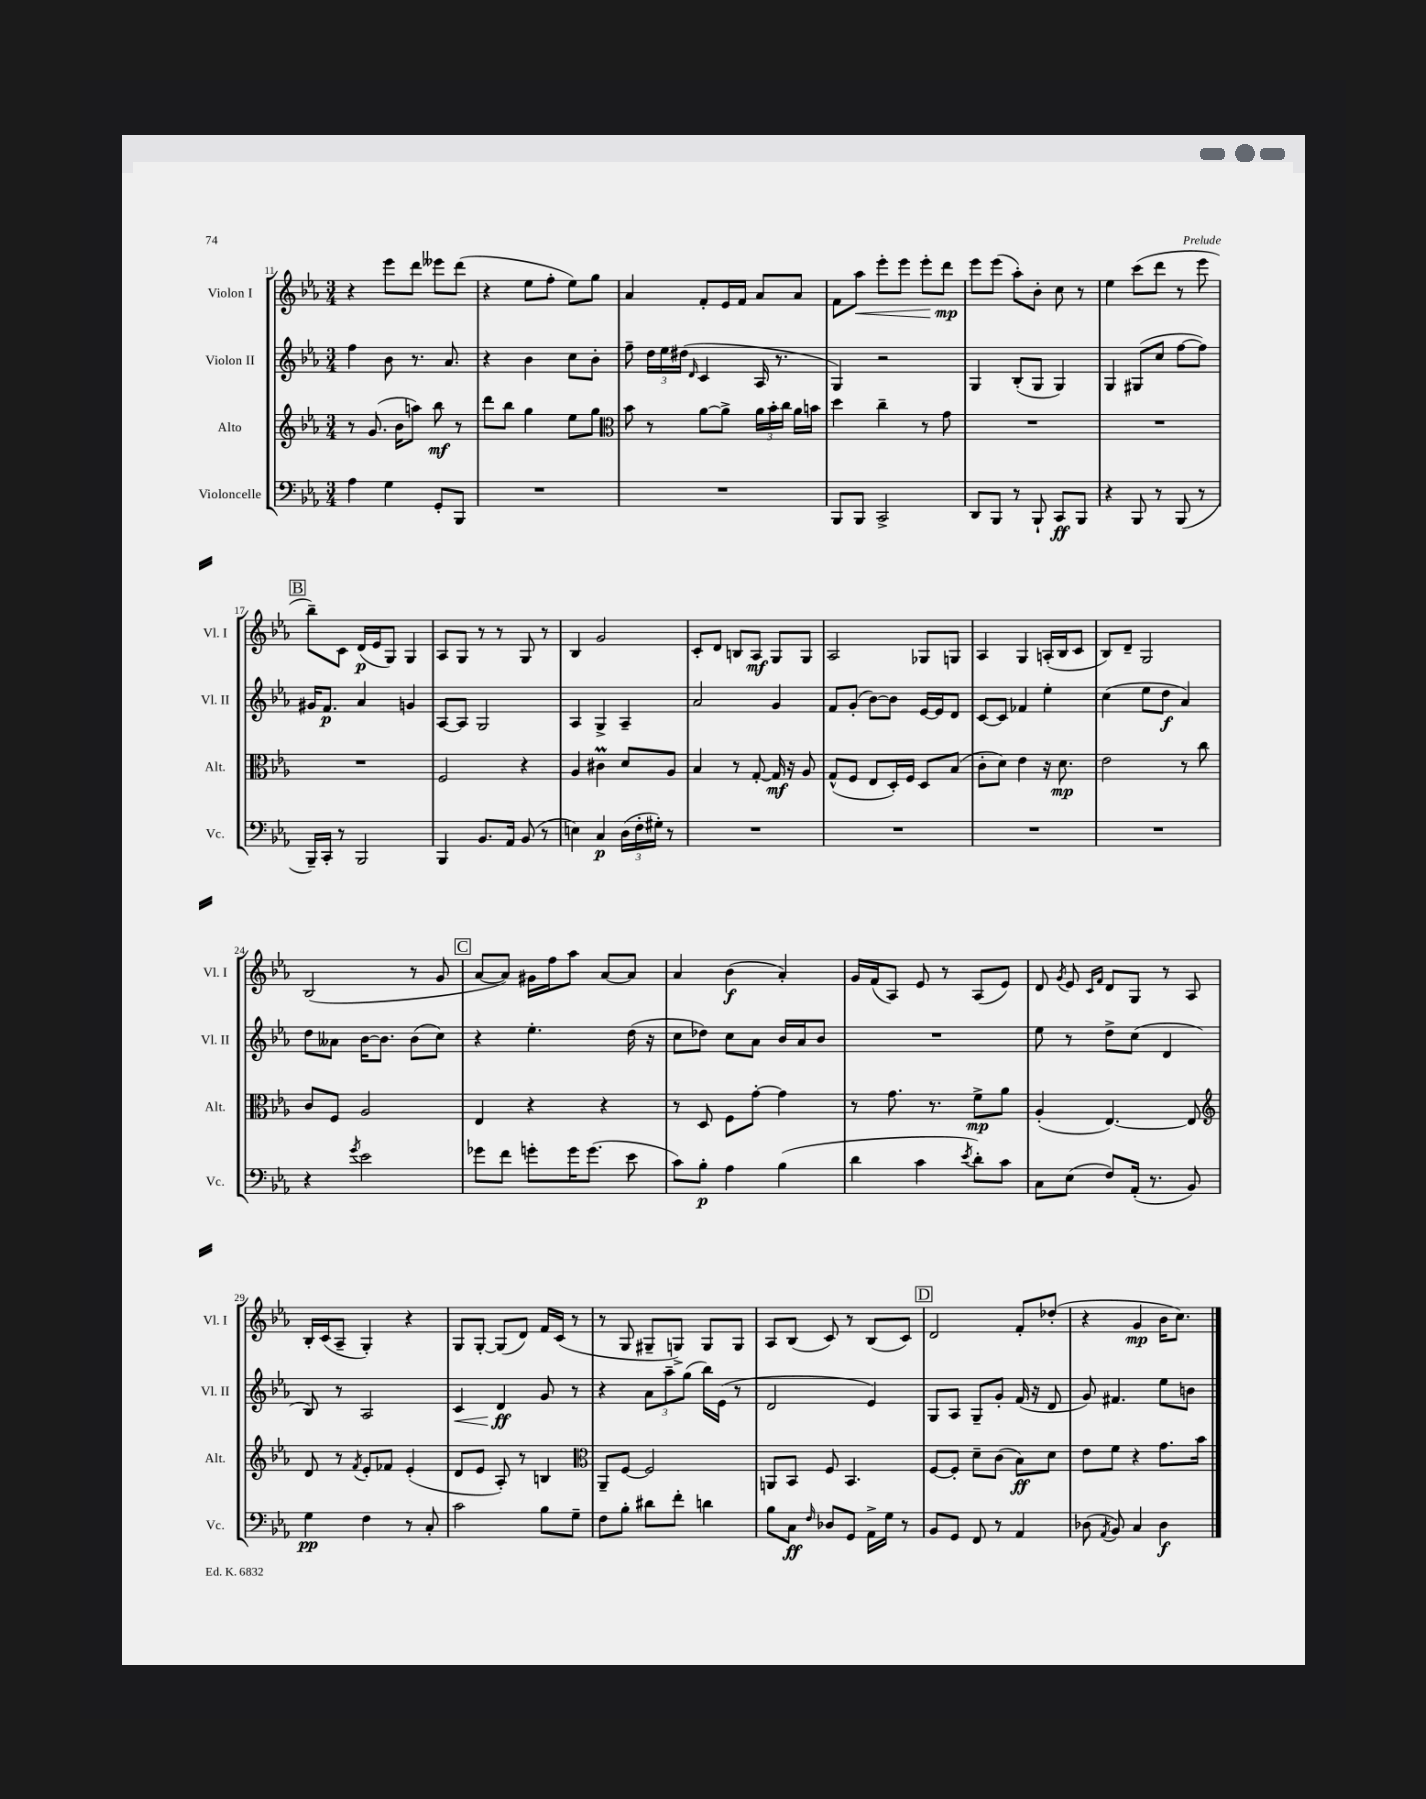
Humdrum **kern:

**kern	**kern	**kern	**kern
*staff4	*staff3	*staff2	*staff1
*clefF4	*clefG2	*clefG2	*clefG2
*k[b-e-a-]	*k[b-e-a-]	*k[b-e-a-]	*k[b-e-a-]
*M3/4	*M3/4	*M3/4	*M3/4
4A-	8r	4ff	4r
.	(8.g	.	.
4G	.	8b-	8eee-
.	16b-	.	.
.	8aa)	8.r	8ddd
8GG'	8bb-	.	8eee--
.	.	8.a-	.
8BBB-	8r	.	(8ddd
=	=	=	=
2.r	8ddd	4r	4r
.	8bb-	.	.
.	4gg	4b-	8ee-
.	.	.	8ff'
.	8ee-	8cc	8ee-)
.	8gg	8b-'	8gg
=	=	=	=
*	*clefC3	*	*
2.r	8b-	8ff~	4a-
.	8r	24dd	.
.	.	24ee-	.
.	.	(24dd#	.
.	.	16qqd	.
.	[8a-	4c	8f'
.	8a-^]	.	16e-
.	.	.	16f
.	24a-	16A-	8a-
.	24b-'	.	.
.	.	8.r	.
.	24cc	.	.
.	16a-	.	8a-
.	16b	.	.
=	=	=	=
8BBB-	4dd	4G)	8f
8BBB-	.	.	8aa-
2CC^	4cc~	2r	8eee-'
.	.	.	8eee-
.	8r	.	8eee-'
.	8g	.	8ddd
=	=	=	=
8DD	2.r	4G	8eee-
8BBB-	.	.	(8eee-
8r	.	(8B-'	8aa-')
8BBB-`	.	8G	8b-'
8CC	.	4G)	8cc
8BBB-	.	.	8r
=	=	=	=
4r	2.r	4G	4ee-
8BBB-	.	(8G#	(8ccc
8r	.	8cc	8ddd
(8BBB-	.	[8ff	8r
8r	.	8ff])	8eee-
=	=	=	=
16BBB-~)	2.r	16g#	8bb-~)
16CC'	.	8.f	.
8r	.	.	8c
2BBB-	.	4a-	(16d
.	.	.	16e-
.	.	.	8G)
.	.	4g	4G
=	=	=	=
4BBB-	2F	[8A-	8A-
.	.	8A-]	8G
8.BB-	.	2G	8r
.	.	.	8r
16AA-	.	.	.
(8BB-	4r	.	8G
8r	.	.	8r
=	=	=	=
4E)	4A-	4A-	4B-
4C	4c#	4G^	2g
(24D	8d	4A-~	.
24F'	.	.	.
24G#')	.	.	.
8r	8A-	.	.
=	=	=	=
2.r	4B-	2a-	8c'
.	.	.	8d
.	8r	.	8B
.	[8G'	.	8A-
.	16G]	4g	8G
.	16r	.	.
.	8A-	.	8G
=	=	=	=
2.r	(8G^^	8f	2A-
.	8F	(8g'	.
.	8E-	[8b-)	.
.	16D')	8b-]	.
.	16F	.	.
.	8D	[16e-	8G-
.	.	16e-]	.
.	(8B-	8d	8G
=	=	=	=
2.r	8c'	[8c	4A-
.	8d)	8c]	.
.	4e-	4f-	4G
.	16r	4ee-'	(16A'
.	8.d	.	16B-
.	.	.	8c
=	=	=	=
2.r	2e-	(4cc	8B-)
.	.	.	8d~
.	.	8ee-	2G
.	.	8dd	.
.	8r	4a-)	.
.	8cc	.	.
=	=	=	=
4r	8c	8dd	(2B-
.	8F	8a--	.
8qg	.	.	.
2e-	2A-	[16b-	.
.	.	8.b-]	.
.	.	(8b-	8r
.	.	8cc)	8g
=	=	=	=
8g-	4E-	4r	[8a-
8f	.	.	8a-])
8g'	4r	4.ee-'	16g#
.	.	.	16ff
16g	.	.	8aa-
(8.g	.	.	.
.	4r	.	[8a-
8e-	.	(16dd	8a-]
.	.	16r	.
=	=	=	=
8c)	8r	8cc	4a-
8B-'	8D	8dd-)	.
4A-	8F	8cc	(4b-
.	[8g'	8a-	.
(4B-	4g]	16b-	4a-')
.	.	16a-	.
.	.	8b-	.
=	=	=	=
4d	8r	2.r	16g
.	.	.	(16f
.	8.g	.	8A-)
4c	.	.	8e-
.	8.r	.	.
.	.	.	8r
8qe-	.	.	.
8d')	8f^	.	(8A-
8c	8a-	.	8e-)
=	=	=	=
8C	(4A-'	8ee-	8d
.	.	.	8qg
(8E-	.	8r	8e-
.	.	.	16qqc
.	.	.	16qqf
8F)	[4.E-)	8dd^	8d
(16AA-'	.	(8cc	8G
8.r	.	.	.
.	.	4d	8r
8BB-)	8E-]	.	8A-
=	=	=	=
*	*clefG2	*	*
4G	8d	8B-)	16B-'
.	.	.	(16c
.	8r	8r	8A-~
.	8qf	.	.
4F	8e-'	2A-	4G')
.	8f-	.	.
8r	(4e-'	.	4r
8C'	.	.	.
=	=	=	=
2c	8d	4c	8G
.	8e-	.	[8G'
.	8A-')	4d	(8G]
.	8r	.	8d)
8B-	4B	8g	16f
.	.	.	(16c
8G~	.	8r	8r
=	=	=	=
*	*clefC3	*	*
8F	8AA-~	4r	8r
8B-'	[8F	.	8G
8d#	2F]	12a-	8G#~
.	.	12aa-~	.
8f'	.	.	8G^)
.	.	(12gg	.
4d	.	16bb-)	8G
.	.	(16e-	.
.	.	8r	8G
=	=	=	=
8B-	8AA	2d	8A-
8C	8BB-	.	(8B-
16qqF	.	.	.
8D-	8F	.	8c)
8GG	4.BB-	.	8r
16AA-^	.	4e-)	(8B-
16G	.	.	.
8r	.	.	8c)
=	=	=	=
8BB-	[8F	8G	2d
8GG	8F']	8A-	.
8FF	8d~	8G~	.
8r	(8c	8g'	.
4AA-	8B-)	(16f	8f'
.	.	16r	.
.	8d	8d	(8dd-'
=	=	=	=
(8D-	8e-	8g)	4r
8qAA-	.	.	.
8BB-)	8f	4.f#	.
4C	4r	.	4g
4D-	8.g	8ee-	16b-
.	.	.	8.cc)
.	.	8b	.
.	16b-	.	.
==	==	==	==
*-	*-	*-	*-
